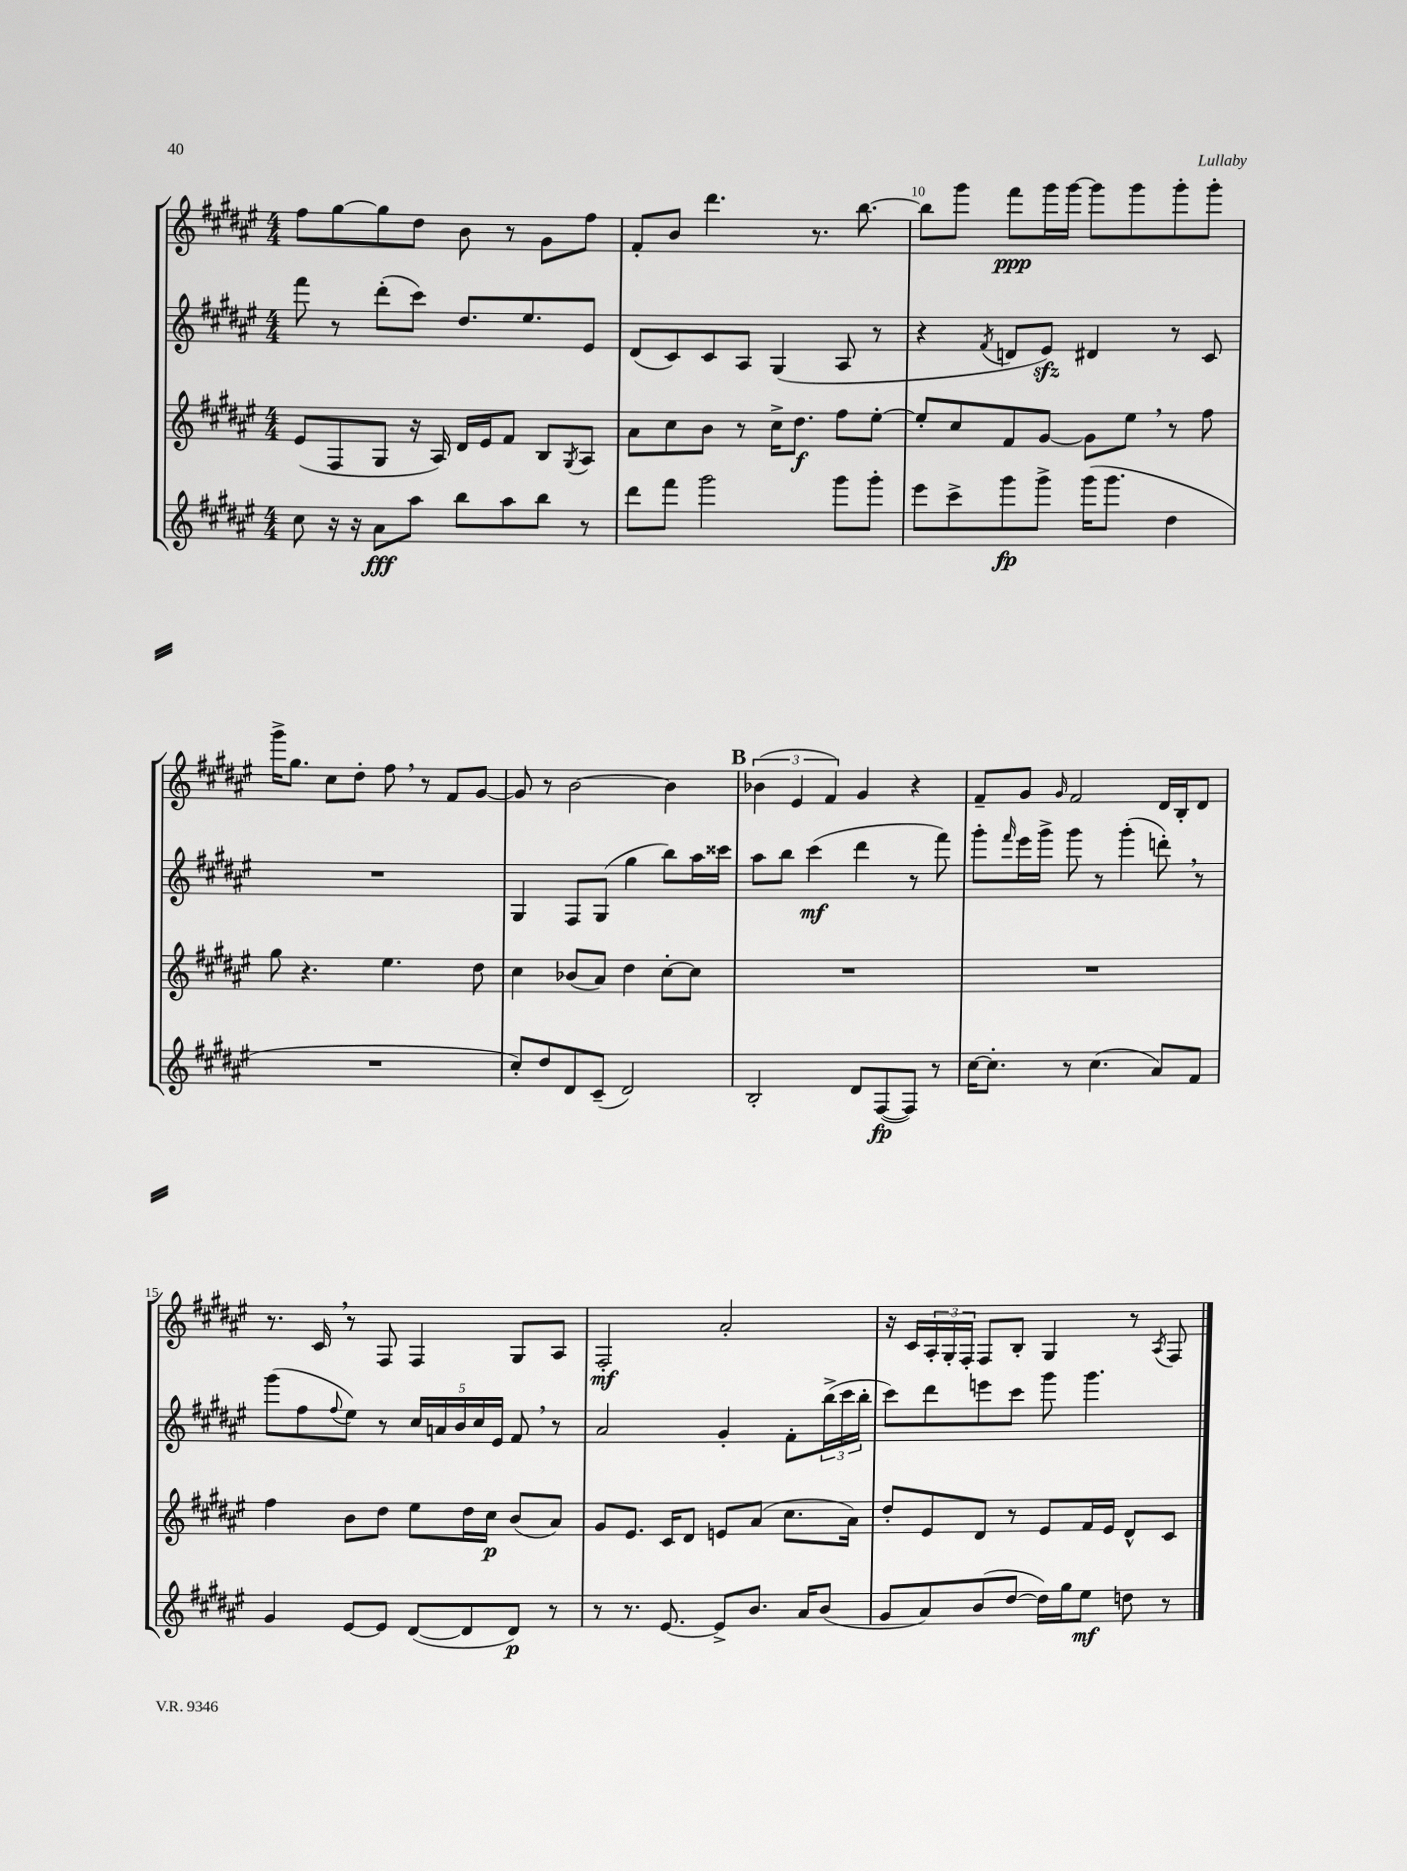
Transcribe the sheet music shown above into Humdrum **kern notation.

**kern	**dynam	**kern	**dynam	**kern	**dynam	**kern	**dynam
*part4	*part4	*part3	*part3	*part2	*part2	*part1	*part1
*staff4	*staff4	*staff3	*staff3	*staff2	*staff2	*staff1	*staff1
*clefG2	*	*clefG2	*	*clefG2	*	*clefG2	*
*k[f#c#g#d#a#e#]	*	*k[f#c#g#d#a#e#]	*	*k[f#c#g#d#a#e#]	*	*k[f#c#g#d#a#e#]	*
*M4/4	*	*M4/4	*	*M4/4	*	*M4/4	*
=8	=8	=8	=8	=8	=8	=8	=8
8cc#\	.	(8e#/L	.	8fff#\	.	8ff#\L	.
16r	.	8F#/	.	8r	.	[8gg#\	.
16r	.	.	.	.	.	.	.
8a#\L	fff	8G#/J	.	(8ddd#'\L	.	8gg#\]	.
8aa#\J	.	16r	.	8ccc#\J)	.	8dd#\J	.
.	.	16A#/)	.	.	.	.	.
8bb\L	.	16d#/LL	.	8.dd#/L	.	8b\	.
.	.	16e#/J	.	.	.	.	.
8aa#\	.	8f#/J	.	.	.	8r	.
.	.	.	.	8.ee#/	.	.	.
8bb\J	.	8B/L	.	.	.	8g#\L	.
.	.	8qG#/	.	.	.	.	.
8r	.	8A#/J	.	8e#/J	.	8ff#\J	.
=9	=9	=9	=9	=9	=9	=9	=9
8ddd#\L	.	8a#\L	.	(8d#/L	.	8f#'/L	.
8fff#\J	.	8cc#\	.	8c#/)	.	8b/J	.
2ggg#\	.	8b\J	.	8c#/	.	4.ddd#\	.
.	.	8r	.	8A#/J	.	.	.
.	.	16cc#^\KL	.	(4G#/	.	.	.
.	.	8.dd#\J	f	.	.	.	.
.	.	.	.	.	.	8.r	.
8ggg#\L	.	8ff#\L	.	8A#/	.	.	.
.	.	.	.	.	.	[8.bb\	.
8ggg#'\J	.	[8ee#'\J	.	8r	.	.	.
=10	=10	=10	=10	=10	=10	=10	=10
8eee#\L	.	8ee#'/L]	.	4r	.	8bb\L]	.
8ccc#^\	.	8cc#/	.	.	.	8ggg#\J	.
.	.	.	.	8qf#/	.	.	.
8ggg#\	fp	8f#/	.	8dn/L	.	8fff#\L	ppp
8ggg#^\J	.	[8g#/J	.	8e#zz/J)	.	16ggg#\L	.
.	.	.	.	.	.	[16ggg#\JJ	.
(16ggg#\KL	.	8g#\L]	.	4d#X/	.	8ggg#\L]	.
8.ggg#\J	.	.	.	.	.	.	.
.	.	8ee#,\J	.	.	.	8ggg#\	.
4dd#\	.	8r	.	8r	.	8ggg#'\	.
.	.	8ff#\	.	8c#/	.	8ggg#'\J	.
!!LO:LB:g=z
=11	=11	=11	=11	=11	=11	=11	=11
1r	.	8gg#\	.	1r	.	16ggg#^\KL	.
.	.	.	.	.	.	8.gg#\J	.
.	.	4.r	.	.	.	.	.
.	.	.	.	.	.	8cc#\L	.
.	.	.	.	.	.	8dd#'\J	.
.	.	4.ee#\	.	.	.	8ff#,\	.
.	.	.	.	.	.	8r	.
.	.	.	.	.	.	8f#/L	.
.	.	8dd#\	.	.	.	[8g#/J	.
=12	=12	=12	=12	=12	=12	=12	=12
8cc#'/L)	.	4cc#\	.	4G#/	.	8g#/]	.
8dd#/	.	.	.	.	.	8r	.
8d#/	.	(8b-X/L	.	8F#/L	.	[2b\	.
(8c#~/J	.	8a#/J)	.	(8G#/J	.	.	.
2d#/)	.	4dd#\	.	4gg#\	.	.	.
.	.	[8cc#'\L	.	8bb\L)	.	4b\]	.
.	.	8cc#\J]	.	16aa#\L	.	.	.
.	.	.	.	16ccc##X\JJ	.	.	.
!!LO:REH:place=s1:t=B
=13	=13	=13	=13	=13	=13	=13	=13
2B'/	.	1r	.	8aa#\L	.	(6b-X\	.
.	.	.	.	8bb\J	.	.	.
.	.	.	.	.	.	6e#/	.
.	.	.	.	(4ccc#\	mf	.	.
.	.	.	.	.	.	6f#/)	.
8d#/L	.	.	.	4ddd#\	.	4g#/	.
([8F#/	fp	.	.	.	.	.	.
8F#/J])	.	.	.	8r	.	4r	.
8r	.	.	.	8fff#\)	.	.	.
=14	=14	=14	=14	=14	=14	=14	=14
[16cc#\KL	.	1r	.	8ggg#'\L	.	8f#~/L	.
8.cc#'\J]	.	.	.	.	.	.	.
.	.	.	.	16qqfff#/	.	.	.
.	.	.	.	16eee#\L	.	8g#/J	.
.	.	.	.	16ggg#^\JJ	.	.	.
.	.	.	.	.	.	16qqg#/	.
8r	.	.	.	8ggg#\	.	2f#/	.
(4.cc#\	.	.	.	8r	.	.	.
.	.	.	.	(4ggg#'\	.	.	.
8a#/L)	.	.	.	8dddn',\)	.	16d#/LL	.
.	.	.	.	.	.	16B'/J	.
8f#/J	.	.	.	8r	.	8d#/J	.
!!LO:LB:g=z
=15	=15	=15	=15	=15	=15	=15	=15
4g#/	.	4ff#\	.	(8ggg#\L	.	8.r	.
.	.	.	.	8ff#\	.	.	.
.	.	.	.	.	.	16c#,/	.
.	.	.	.	8qqff#/	.	.	.
[8e#/L	.	8b\L	.	8ee#\J)	.	8r	.
8e#/J]	.	8dd#\J	.	8r	.	8F#/	.
([8d#/L	.	8ee#\L	.	20cc#/LL	.	4F#/	.
.	.	.	.	20an/	.	.	.
.	.	.	.	20b/	.	.	.
8d#/]	.	16dd#\L	.	.	.	.	.
.	.	.	.	20cc#/	.	.	.
.	.	16cc#\JJ	p	.	.	.	.
.	.	.	.	20e#/JJ	.	.	.
8d#/J)	p	(8b/L	.	8f#,/	.	8G#/L	.
8r	.	8a#/J)	.	8r	.	8A#/J	.
=16	=16	=16	=16	=16	=16	=16	=16
8r	.	8g#/L	.	2a#/	.	2F#'/	mf
8.r	.	8.e#/J	.	.	.	.	.
[8.e#/	.	16c#/KL	.	.	.	.	.
.	.	8d#/J	.	.	.	.	.
8e#^/L]	.	8en/L	.	4g#'/	.	2a#'/	.
8.b/J	.	(8a#/J	.	.	.	.	.
.	.	8.cc#\L	.	8f#'\L	.	.	.
16a#/KL	.	.	.	.	.	.	.
(8b/J	.	.	.	(24bb^\L	.	.	.
.	.	.	.	24ccc#\	.	.	.
.	.	16a#\Jk)	.	.	.	.	.
.	.	.	.	24bb'\JJ	.	.	.
=17	=17	=17	=17	=17	=17	=17	=17
8g#/L	.	8dd#'/L	.	8ccc#\L)	.	16r	.
.	.	.	.	.	.	16c#/LL	.
8a#/)	.	8e#/	.	8ddd#\	.	24A#'/	.
.	.	.	.	.	.	24G#'/	.
.	.	.	.	.	.	24F#'/JJ	.
(8b/	.	8d#/J	.	8eeen\	.	8F#/L	.
[8dd#/J	.	8r	.	8ccc#\J	.	8B'/J	.
16dd#\LL])	.	8e#/L	.	8ggg#\	.	4G#/	.
16gg#\J	.	.	.	.	.	.	.
8ee#\J	mf	16f#/L	.	4.ggg#\	.	.	.
.	.	16e#/JJ	.	.	.	.	.
8ddn\	.	8d#^^/L	.	.	.	8r	.
.	.	.	.	.	.	8qA#/	.
8r	.	8c#/J	.	.	.	8F#/	.
==	==	==	==	==	==	==	==
*-	*-	*-	*-	*-	*-	*-	*-
